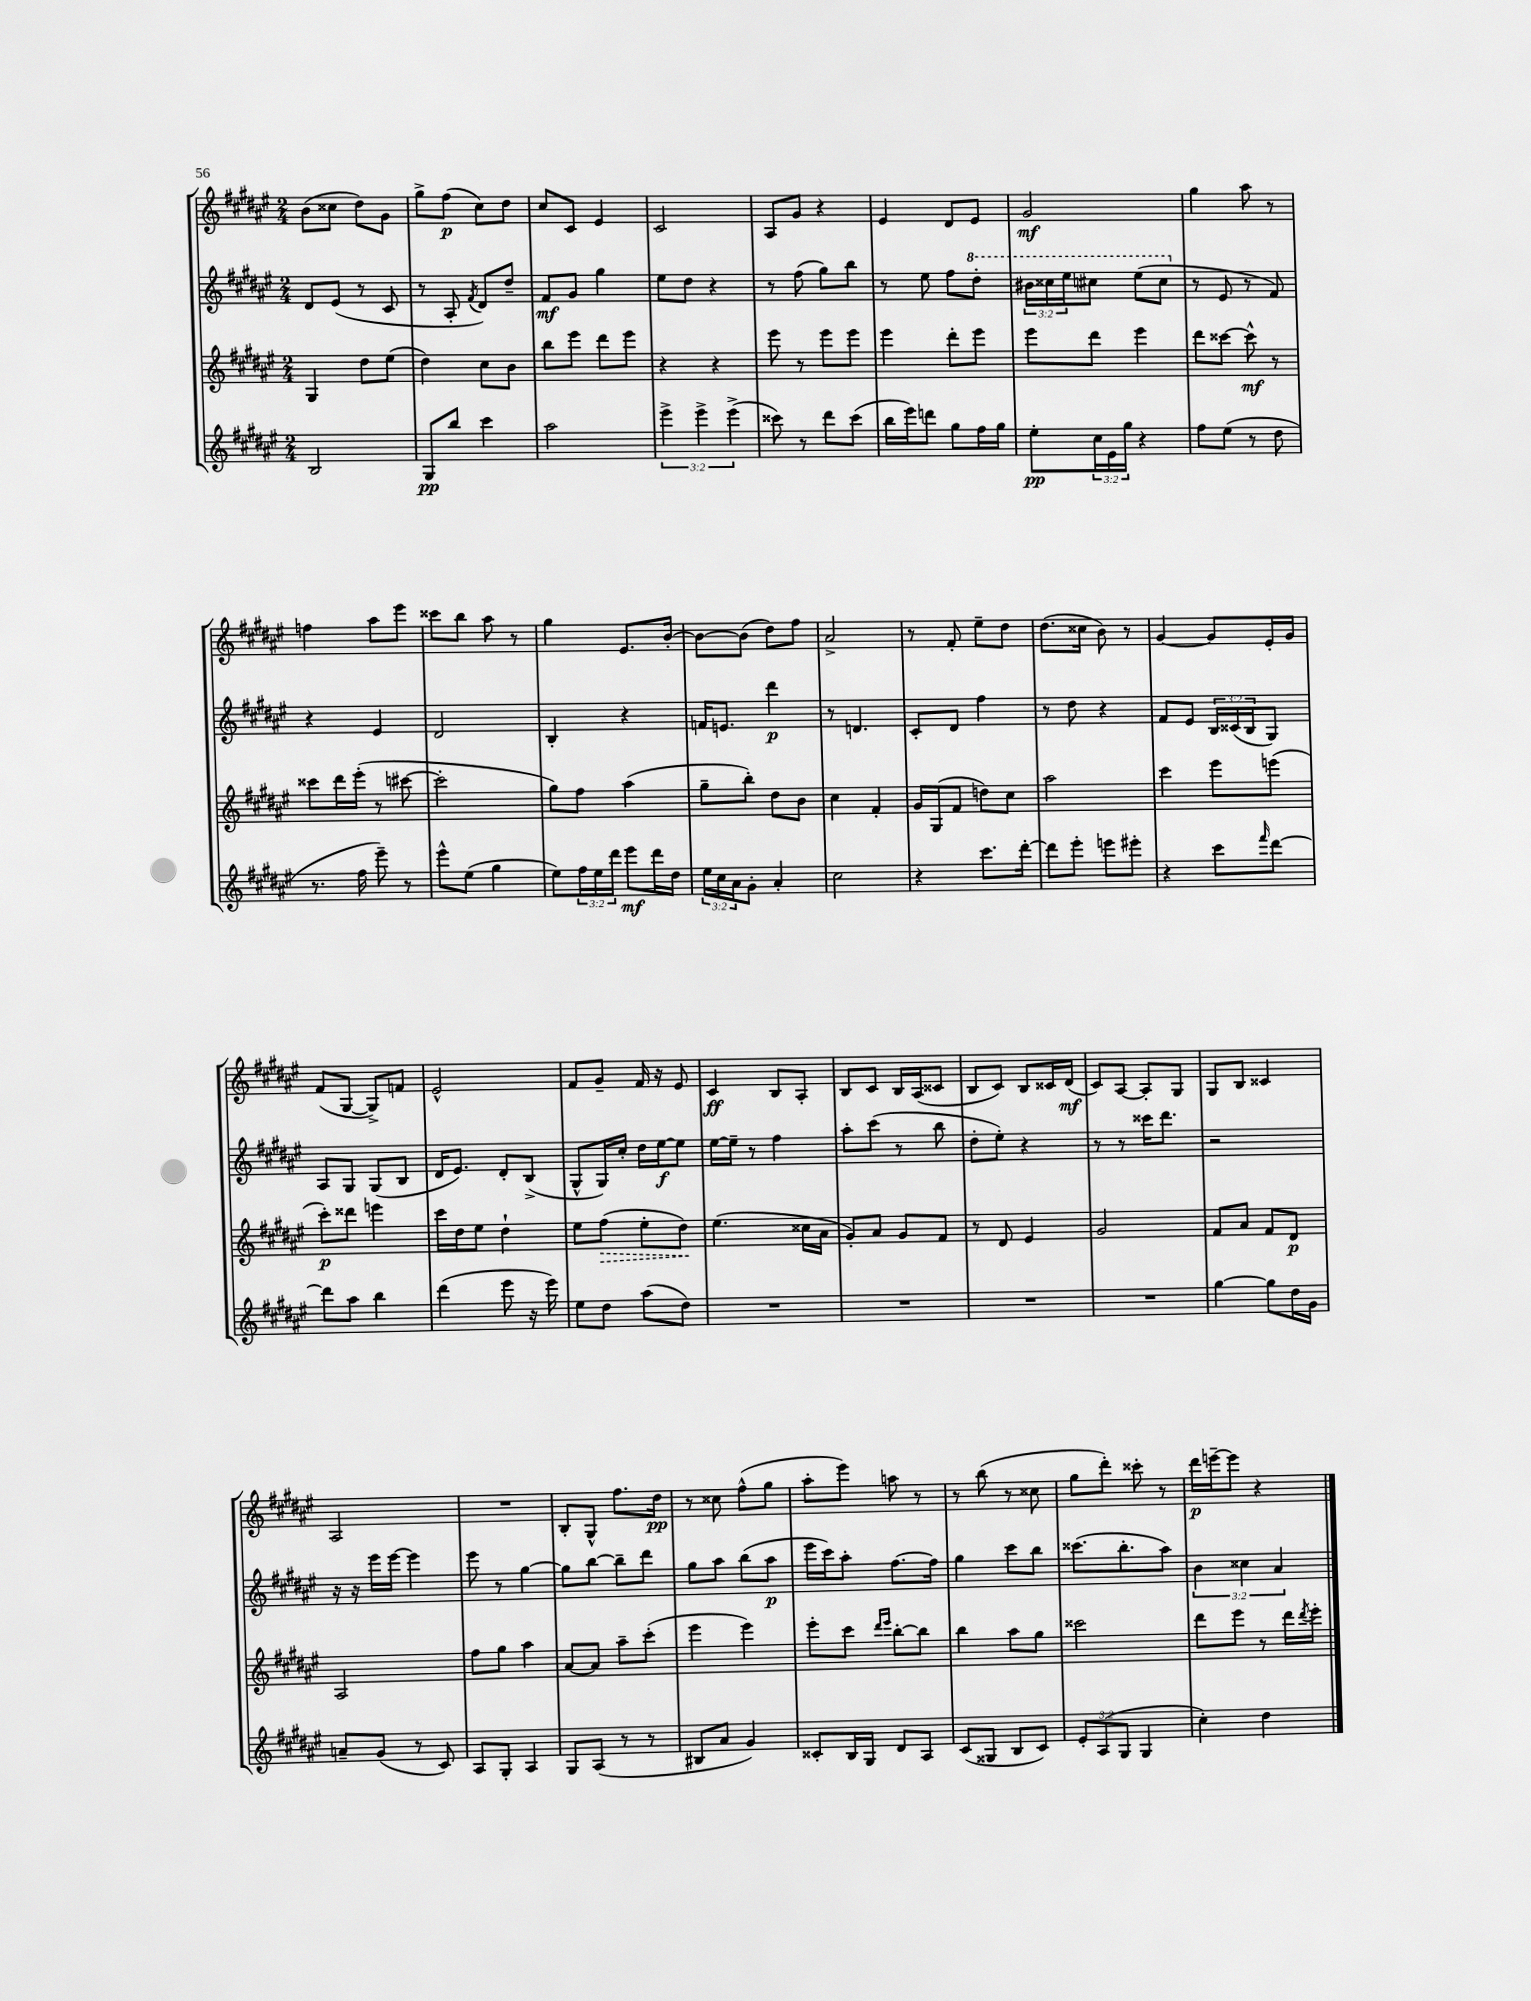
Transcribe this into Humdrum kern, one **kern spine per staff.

**kern	**kern	**kern	**kern
*staff4	*staff3	*staff2	*staff1
*clefG2	*clefG2	*clefG2	*clefG2
*k[f#c#g#d#a#e#]	*k[f#c#g#d#a#e#]	*k[f#c#g#d#a#e#]	*k[f#c#g#d#a#e#]
*M2/4	*M2/4	*M2/4	*M2/4
2B	4G#	8d#	(8b
.	.	(8e#	8cc##
.	8dd#	8r	8dd#)
.	(8ee#	8c#	8g#
=	=	=	=
8G#	4dd#)	8r	8gg#^
8bb	.	8A#'	(8ff#
.	.	8qf#	.
4ccc#	8cc#	8d#)	8cc#)
.	8b	8dd#~	8dd#
=	=	=	=
2aa#	8bb	8f#	8cc#
.	8eee#	8g#	8c#
.	8ddd#	4gg#	4e#
.	8eee#	.	.
=	=	=	=
6eee#^	4r	8ee#	2c#
.	.	8dd#	.
6eee#^	.	.	.
.	4r	4r	.
(6eee#^	.	.	.
=	=	=	=
8ccc##)	8eee#	8r	8A#
8r	8r	(8ff#	8g#
8ddd#	8eee#	8gg#)	4r
(8ccc##	8eee#	8bb	.
=	=	=	=
16bb	4eee#	8r	4e#
16eee#)	.	.	.
8ddd	.	8ee#	.
8gg#	8ddd#'	8ff#	8d#
16ff#	8eee#	8ddd#'	8e#
16gg#	.	.	.
=	=	=	=
8ee#'	8eee#	24bb#	2g#
.	.	24ccc##	.
.	.	24eee#	.
24cc#	8ddd#	8ccc#	.
24e#	.	.	.
24gg#	.	.	.
4r	4eee#	(8eee#	.
.	.	8ccc#	.
=	=	=	=
8ff#	8ddd#	8r	4gg#
(8ee#	[8ccc##	8e#	.
8r	8ccc##^^]	8r	8aa#
8dd#	8r	8f#)	8r
=	=	=	=
8.r	8ccc##	4r	4ff
.	16ddd#	.	.
16ff#	(16eee#'	.	.
8eee#~)	8r	4e#	8aa#
8r	[8ccc#	.	8eee#
=	=	=	=
8eee#^^	2ccc#']	2d#	8ccc##
(8ee#	.	.	8bb
4gg#	.	.	8aa#
.	.	.	8r
=	=	=	=
8ee#)	8gg#)	4B'	4gg#
24ff#	8ff#	.	.
24ee#	.	.	.
24ddd#	.	.	.
8eee#	(4aa#	4r	8.e#
16ddd#	.	.	.
16dd#	.	.	[16b'
=	=	=	=
24ee#	8gg#~	16f	8b_
24cc#	.	.	.
.	.	8.e	.
24a#	.	.	.
8g#'	8bb')	.	(8b]
4a#'	8dd#	4ddd#	8dd#)
.	8b	.	8ff#
=	=	=	=
2cc#	4cc#	8r	2a#^
.	.	4.d	.
.	4f#'	.	.
=	=	=	=
4r	16g#	8c#'	8r
.	(16G#	.	.
.	8f#	8d#	8f#'
8.ccc#	8dd)	4ff#	8ee#~
.	8cc#	.	8dd#
[16ddd#'	.	.	.
=	=	=	=
8ddd#]	2aa#	8r	(8.dd#
8eee#'	.	8dd#	.
.	.	.	16cc##
8eee	.	4r	8b)
8eee#'	.	.	8r
=	=	=	=
4r	4ccc#	8f#	[4g#
.	.	8e#	.
8ccc#	8eee#	24B	8g#]
.	.	(24c##	.
.	.	24B	.
16qqfff#	.	.	.
[8ddd#	(8eee	8G#)	16e#'
.	.	.	16g#
=	=	=	=
8ddd#]	8ccc#')	8A#	(8f#
8aa#	8ddd##	8G#	[8G#
4bb	4eee	(8G#	8G#^])
.	.	8B	8f
=	=	=	=
(4ddd#	16ccc#	16d#	2e#^^
.	16dd#	8.e#)	.
.	8ee#	.	.
8eee#	4dd#`	8d#'	.
16r	.	(8B^	.
16eee#)	.	.	.
=	=	=	=
8ee#	8ee#	8G#^^	8f#
8dd#	(8ff#	16G#)	8g#~
.	.	16cc#'	.
(8aa#	8ee#'	16dd#	16f#
.	.	[16ee#	16r
8dd#)	8dd#)	8ee#]	8e#
=	=	=	=
2r	(4.ee#	[16ee#	4c#
.	.	16ee#~]	.
.	.	8r	.
.	.	4ff#	8B
.	16cc##	.	8A#'
.	16a#	.	.
=	=	=	=
2r	8g#')	8aa#'	8B
.	8a#	(8ccc#	8c#
.	8g#	8r	16B
.	.	.	(16A#
.	8f#	8bb	8c##
=	=	=	=
2r	8r	8dd#'	8B
.	8d#	8ee#')	8c#)
.	4e#	4r	8B
.	.	.	16c##
.	.	.	(16d#
=	=	=	=
2r	2g#	8r	8c#)
.	.	8r	[8A#
.	.	16ccc##	8A#']
.	.	8.ddd#	.
.	.	.	8G#
=	=	=	=
[4gg#	8f#	2r	8G#
.	8a#	.	8B
8gg#]	8f#	.	4c##
16dd#	8d#	.	.
16g#	.	.	.
=	=	=	=
8a~	2A#	16r	2A#
.	.	16r	.
(8g#	.	16eee#	.
.	.	[16eee#	.
8r	.	4eee#]	.
8c#)	.	.	.
=	=	=	=
8A#	8ff#	8eee#	2r
8G#'	8gg#	8r	.
4A#	4aa#	[4gg#	.
=	=	=	=
8G#	[8a#	8gg#]	8B'
(8A#	8a#]	[8bb	8G#^^
8r	8aa#~	8bb~]	8.ff#
8r	(8ccc#'	8ddd#	.
.	.	.	16dd#
=	=	=	=
8B#	4eee#	8gg#	8r
8a#	.	8aa#	8cc##
4g#)	4eee#)	(8bb	(8ff#^^
.	.	8aa#	8gg#
=	=	=	=
8c##'	8eee#'	16eee#	8aa#'
.	.	16ccc#)	.
16B	8ccc#	8aa#'	8eee#)
16G#	.	.	.
.	16qqddd#	.	.
.	16qqeee#	.	.
8d#	[8bb'	[8.ff#	8aa
8A#	8bb]	.	8r
.	.	16ff#]	.
=	=	=	=
(8c#	4bb	4gg#	8r
8G##	.	.	(8bb
8B	8aa#	8ccc#	8r
8c#)	8gg#	8bb	8cc##
=	=	=	=
12e#'	2ccc##	(8.ccc##	8gg#
(12A#	.	.	.
.	.	.	8ddd#')
12G#	.	.	.
.	.	8.bb'	.
4G#	.	.	8ccc##'
.	.	8aa#)	8r
=	=	=	=
4cc#')	8ddd#	6b	16ddd#
.	.	.	[16eee~
.	8eee#	.	8eee]
.	.	6cc##	.
4dd#	8r	.	4r
.	.	6a#	.
.	16ddd#	.	.
.	8qddd#	.	.
.	16eee#'	.	.
==	==	==	==
*-	*-	*-	*-
